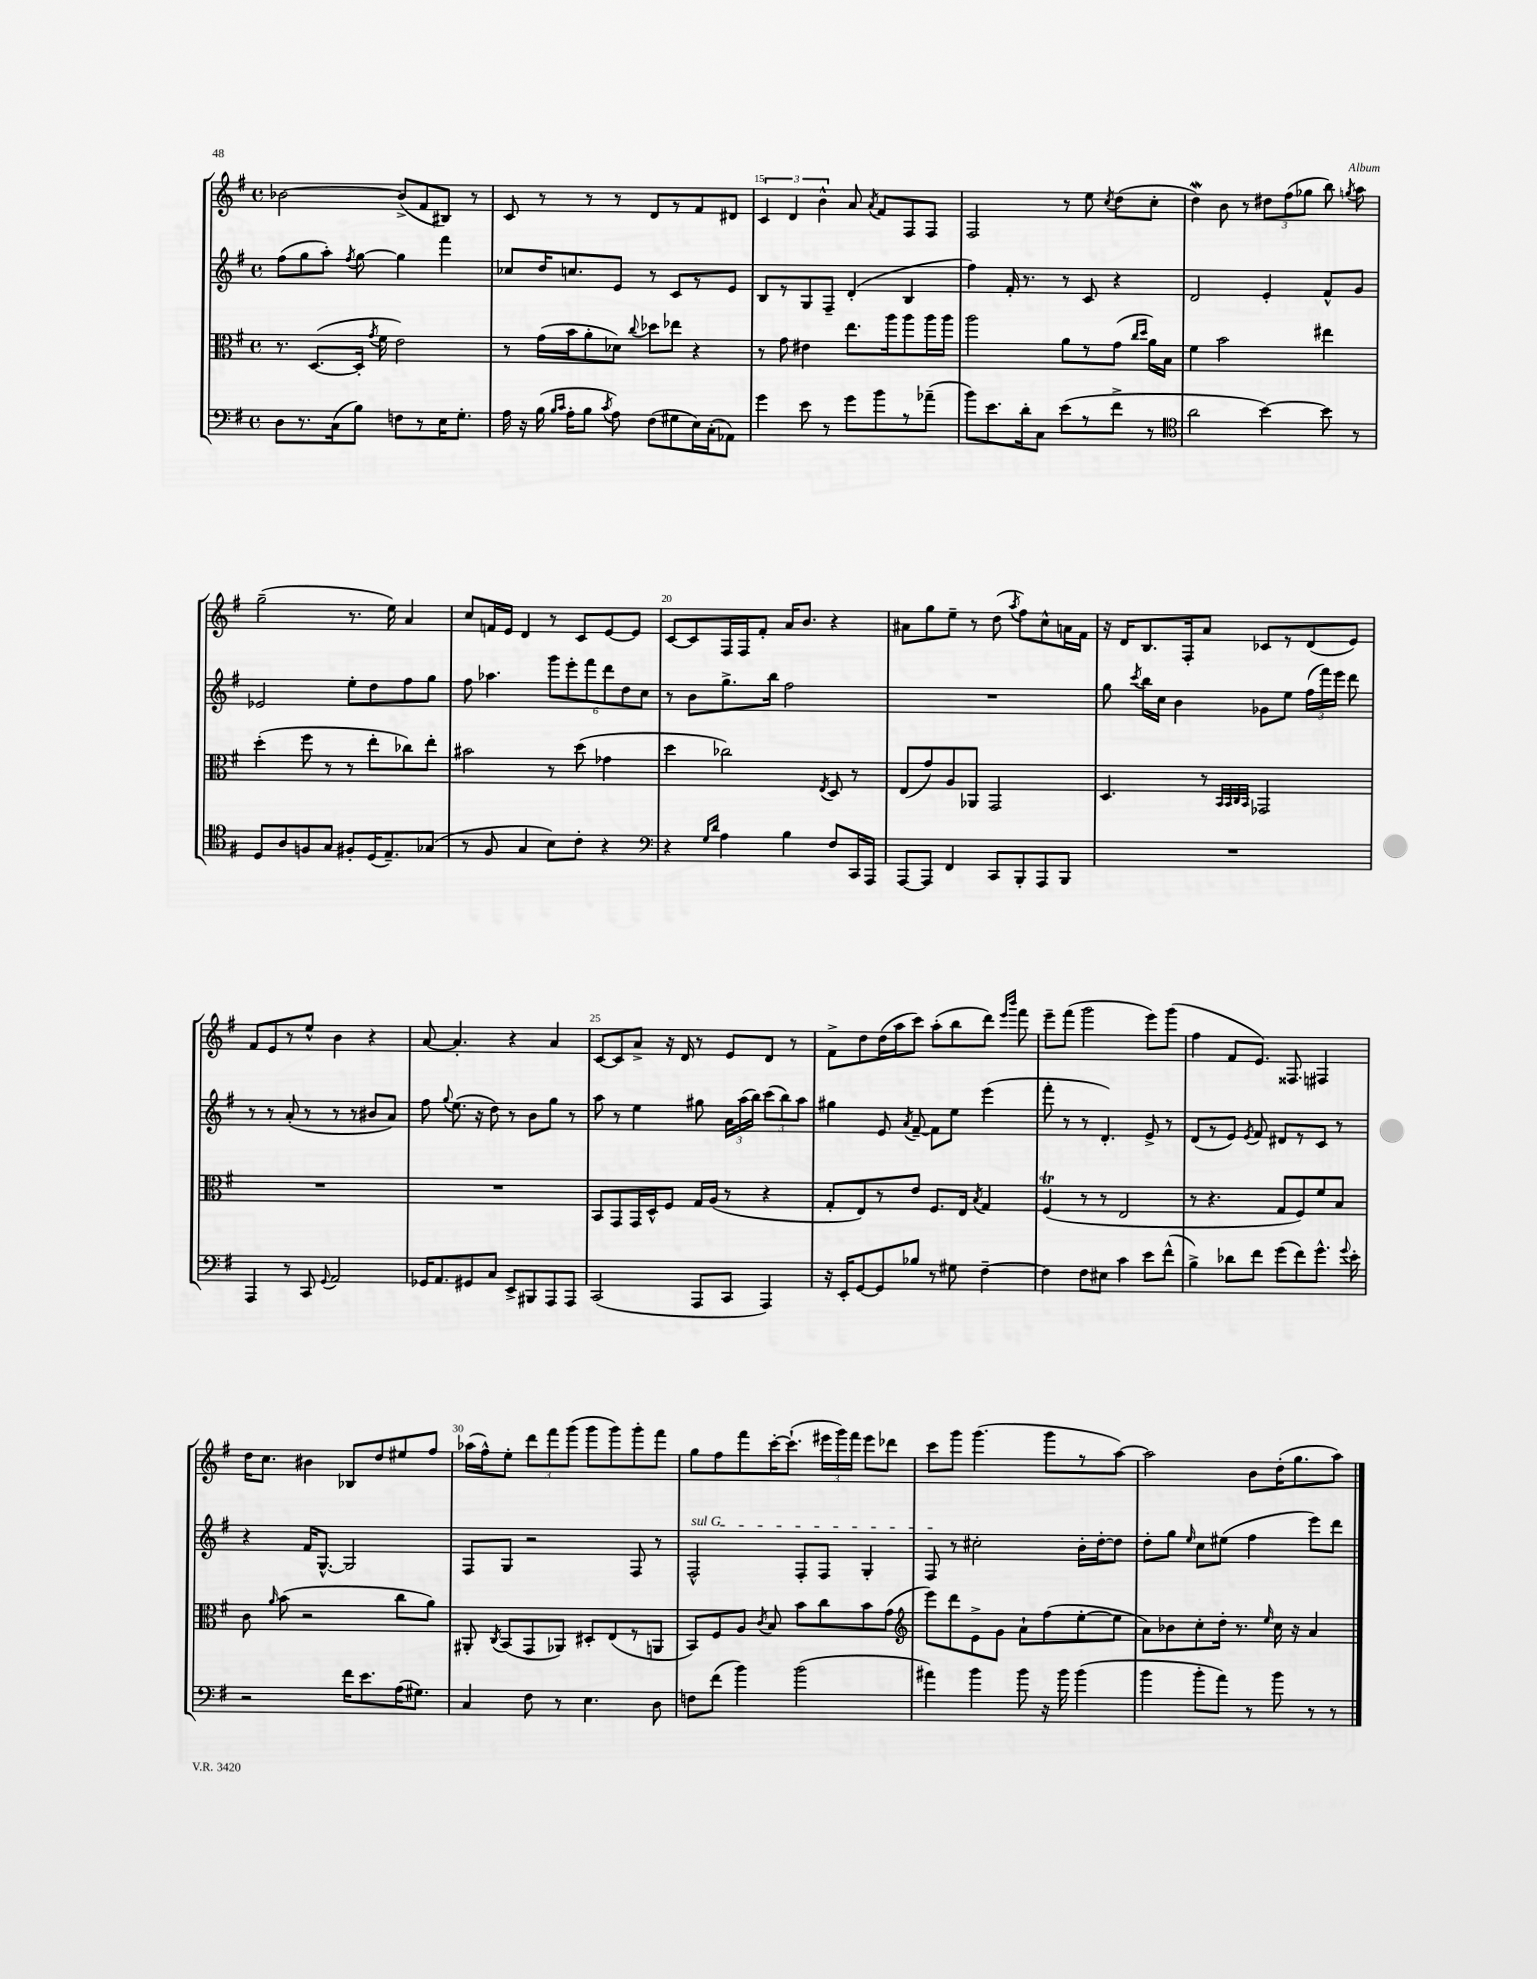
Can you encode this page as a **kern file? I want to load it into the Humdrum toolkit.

**kern	**kern	**kern	**kern
*part4	*part3	*part2	*part1
*staff4	*staff3	*staff2	*staff1
*clefF4	*clefC3	*clefG2	*clefG2
*k[f#]	*k[f#]	*k[f#]	*k[f#]
*M4/4	*M4/4	*M4/4	*M4/4
*met(c)	*met(c)	*met(c)	*met(c)
=13	=13	=13	=13
8D\L	8.r	(8ff#\L	[2b-X\
8.r	.	8gg\	.
.	([8.D/L	.	.
.	.	8aa'\J)	.
(16C\k	.	.	.
.	.	8qff#/	.
8B\J)	16D'/Jk]	[8gg\	.
.	8qg/	.	.
.	16f#\	.	.
8Fn\L	2e\)	4gg\]	(8b-^/L]
8r	.	.	8f#/
16E\K	.	4fff#\	8B#X/J)
8.G'\J	.	.	.
.	.	.	8r
=14	=14	=14	=14
16A\	8r	8cc-X/L	8c/
16r	.	.	.
(16B\	(16g\LL	16dd/K	8r
16qqB/LL	.	.	.
16qqc/JJ	.	.	.
16A'\KL	16b\J	8.ccn/	.
8B\J	8a'\	.	8r
8qc/	.	.	.
8A\)	8d-X\J)	8e/J	8r
.	8qqcc/	.	.
(8F#\L	8dd-X\L	8r	8d/L
8G#X\	8ee-X\J	8c/L	8r
16E\L)	4r	8r	8f#/
(16C'\J	.	.	.
8AA-X\J)	.	8e/J	8d#X/J
=15	=15	=15	=15
4g\	8r	8B/L	6c/
.	8g\	8r	.
.	.	.	6d/
8e\	4e#X\	8G/	.
.	.	.	6b^^\
8r	.	8F#~/J	.
8g\L	8.ee\L	(4d'/	8a/
.	.	.	8qa/
8b\	.	.	8f#/L
.	16aa\k	.	.
8r	8aa\	4B/	8F#/
(8a-X~\J	16aa\L	.	8F#/J
.	16aa\JJ	.	.
=16	=16	=16	=16
8b\L)	2aa\	4ff#\)	2F#/
8.e\	.	.	.
.	.	16f#'/	.
16d'\k	.	8.r	.
8C\J	.	.	.
(8e\L	8a\L	8r	8r
8r	8r	8c/	8ee\
.	.	.	8qcc/
8f#^\J	(8g\J	4r	(8dd\L
.	16qqcc/LL	.	.
.	16qqdd/JJ	.	.
8r	16a\LL)	.	8cc'\J
.	16B\JJ	.	.
=17	=17	=17	=17
*clefC4	*	*	*
2a\	4f#\	2d/	4ddW\)
.	2b\	.	8b\
.	.	.	8r
[4b\)	.	4e'/	12dd#X\L
.	.	.	(12ff#\
.	.	.	12gg-X\J
8b\]	4ee#X\	8f#^^/L	8bb\)
.	.	.	8qggn/
8r	.	8g/J	8aa\
!!LO:LB:g=z
=18	=18	=18	=18
8D/L	(4dd'\	2e-X/	(2gg~\
8A/	.	.	.
8Fn/	8ff#\	.	.
8G/J	8r	.	.
8F#X'/L	8r	8ee'\L	8.r
(16D/K	8ee'\L	8dd\	.
8.E~/)	.	.	16ee\)
.	8cc-X\)	8ff#\	4a/
(8G-X/J	8ee'\J	8gg\J	.
=19	=19	=19	=19
8r	2b#X\	8ff#\	8cc/L
8F#/	.	4.aa-X\	16fn/L
.	.	.	16e/JJ
4G/	.	.	4d/
8B\L)	8r	12ggg\L	8r
.	.	12eee'\	.
8c'\J	(8dd\	.	8c/L
.	.	12fff#\	.
4r	4g-X\	12ddd\	[8e/
.	.	12dd\	.
.	.	.	8e/J]
.	.	12cc\J	.
=20	=20	=20	=20
*clefF4	*	*	*
4r	4dd\	8r	[8c/L
.	.	8b\L	8c/]
16qqG/LL	.	.	.
16qqd/JJ	.	.	.
4A\	2cc-X\)	8.gg^\	16F#/L
.	.	.	16F#/J
.	.	.	8f#'/J
.	.	16bb\Jk	.
4B\	.	2ff#\	16a/KL
.	.	.	8.b/J
.	8qE/	.	.
8F#/L	8D/	.	4r
16CC/L	8r	.	.
16AAA/JJ	.	.	.
=21	=21	=21	=21
[8AAA/L	(8E/L	1r	8a#X\L
8AAA/J]	8g/)	.	8gg\
4FF#/	8A/	.	8ee~\J
.	8AA-X/J	.	8r
8CC/L	2GG/	.	(8dd\
.	.	.	8qaa/
8BBB'/	.	.	8ff#\L)
8AAA/	.	.	8cc^^\
8BBB/J	.	.	16an\L
.	.	.	16f#\JJ
=22	=22	=22	=22
1r	4.D/	8gg\	16r
.	.	.	16d/KL
.	.	8qccc/	.
.	.	16bb\LL	8.B/
.	.	16cc\JJ	.
.	.	4b\	.
.	.	.	16F#'/k
.	8r	.	8a/J
.	32qqBB/LLL	.	.
.	32qqBB/	.	.
.	32qqC/	.	.
.	32qqBB/JJJ	.	.
.	2GG-X/	8g-X\L	8c-X/L
.	.	8ee\J	8r
.	.	(24ff#\LL	(8d/
.	.	24fff#\)	.
.	.	24eee\JJ	.
.	.	8ddd\	8e/J)
!!LO:LB:g=z
=23	=23	=23	=23
4AAA/	1r	8r	8f#/L
.	.	8r	8e/
8r	.	(8a'/	8r
8CC/	.	8r	8ee^^/J
8qqGG/	.	.	.
2AA/	.	8r	4b\
.	.	8r	.
.	.	8b#X/L	4r
.	.	8a/J)	.
=24	=24	=24	=24
16GG-X/KL	1r	8ff#\	[8a/
8.AA/	.	.	.
.	.	8qqgg/	.
.	.	(8.ee\	4.a'/]
8GG#X/	.	.	.
.	.	16r	.
8C/J	.	8dd\)	.
8EE^/L	.	8r	4r
8BBB#X/	.	8b\L	.
8AAA/	.	8gg\J	4a/
8AAA/J	.	8r	.
=25	=25	=25	=25
(2CC/	8BB/L	8aa\	[8c/L
.	8GG/	8r	8c/]
.	16GG/L	4ee\	8a^/J
.	16D^^/J	.	.
.	8F#/J	.	16r
.	.	.	16d/
8AAA/L	16G/LL	8gg#X\	8r
.	(16A/JJ	.	.
8CC/J	8r	24a\LL	8e/L
.	.	(24aa\	.
.	.	24bb\JJ)	.
4AAA/)	4r	(12ccc\L	8d/J
.	.	12bb\)	.
.	.	.	8r
.	.	12aa\J	.
=26	=26	=26	=26
16r	8G'/L	4gg#X\	8f#^\L
16EE'/KL	.	.	.
[8GG/	8E/)	.	8dd\
8GG/]	8r	8e/	(16dd\L
.	.	.	16aa\J
.	.	8qa/	.
8B-X/J	8e/J	[8f#~/	8ccc\J)
8r	8.F#/L	8f#\L]	(8aa'\L
8G#X\	.	8ee\J	8bb\
.	16E/Jk	.	.
.	8qB/	.	.
[4F#~\	4G/	(4eee\	8ddd\J)
.	.	.	16qqeee/LL
.	.	.	16qqbbb/JJ
.	.	.	8fff#\
=27	=27	=27	=27
4F#\]	(4F#t/	8fff#'\	8eee~\L
.	.	8r	(8fff#\J
8F#\L	8r	8r	2ggg\
8E#X\J	8r	4.d'/)	.
4c\	2E/	.	.
8e\L	.	8e^/	8eee\L)
(8f#^^\J	.	8r	(8ggg\J
=28	=28	=28	=28
4B^\)	8r	(8d/L	4ff#\
.	4.r	8r	.
8d-X\L	.	8e/J)	8f#/L
.	.	8qe/	.
8f#\J	.	8f#/	8.e/J)
(8g\L	8G/L	8d#X/L	.
.	.	.	8.F##X/
8f#\)	8F#/)	8r	.
8.g^^\J	8f#/	8c/J	4F#X/
.	8B/J	8r	.
8qqg/	.	.	.
16e'\	.	.	.
!!LO:LB:g=z
=29	=29	=29	=29
2r	8c\	4r	16dd\KL
.	.	.	8.cc\J
.	16qqa/	.	.
.	(8b\	.	.
.	2r	16f#/KL	4b#X\
.	.	[8.G^^/J	.
16f#\KL	.	2G/]	8B-X/L
8.e\	.	.	.
.	.	.	8dd/
(16A\K	8cc\L	.	8ee#X/
8.G#X\J)	.	.	.
.	8a\J)	.	8ff#/J
=30	=30	=30	=30
4C/	8AA#X'/	8F#/L	(16aa-X\LL
.	.	.	16ff#^^\J)
.	8qC/	.	.
.	(8BB/L	8G/J	8ee'\J
8F#\	8GG/	2r	12ddd\L
.	.	.	12fff#\
8r	8AA-X/J)	.	.
.	.	.	(12ggg\J
4.E\	8D#X'/L	.	8ggg\L
.	(8E/	.	8ggg\)
.	8r	8F#/	8ggg'\
8D\	8AAn/J	8r	8fff#\J
=31	=31	=31	=31
!	!	!LO:TX:a:i:t=sul G	!
8Fn\L	8BB/L)	2F#^^/	8gg\L
(8f#\J	8F#/	.	8ff#\
4b\)	8A/J	.	8fff#\
.	8qc/	.	.
.	8B/	.	[16ccc'\K
.	.	.	(8.ccc`\J]
(2b\	8b\L	8F#'/L	.
.	8cc\	8F#/J	24eee#X\LL
.	.	.	24ggg\)
.	.	.	24fff#\JJ
.	8b\	4G'/	8eee#\L
.	(8g\J	.	8ddd-X\J
=32	=32	=32	=32
*	*clefG2	*	*
4a#X\)	8eee\L)	8F#/	8ccc\L
.	8ddd\	8r	8ggg\J
4b\	8e^\	2cc#X'\	(4.ggg\
.	8g\J	.	.
8b\	8a`\L	.	.
16r	(8ff#\	.	8ggg\L
16b\	.	.	.
(4b\	[8ee'\	16b'\LL	8r
.	.	[16dd'\J	.
.	8ee\J]	8dd\J]	[8aa\J)
=33	=33	=33	=33
4b\	8a\L)	8dd'\L	2aa\]
.	8b-X\	8gg\J	.
.	.	16qqee/	.
8b'\L	8cc'\	8cc\L	.
8a\J)	16dd'\Jk	(8ee#X\J	.
.	8.r	.	.
8r	.	4ff#\	8b\L
.	16qqee/	.	.
8b\	16cc\	.	(16dd'\K
.	16r	.	8.gg\
8r	4a/	8eee\L)	.
8r	.	8ddd\J	8aa\J)
==	==	==	==
*-	*-	*-	*-
